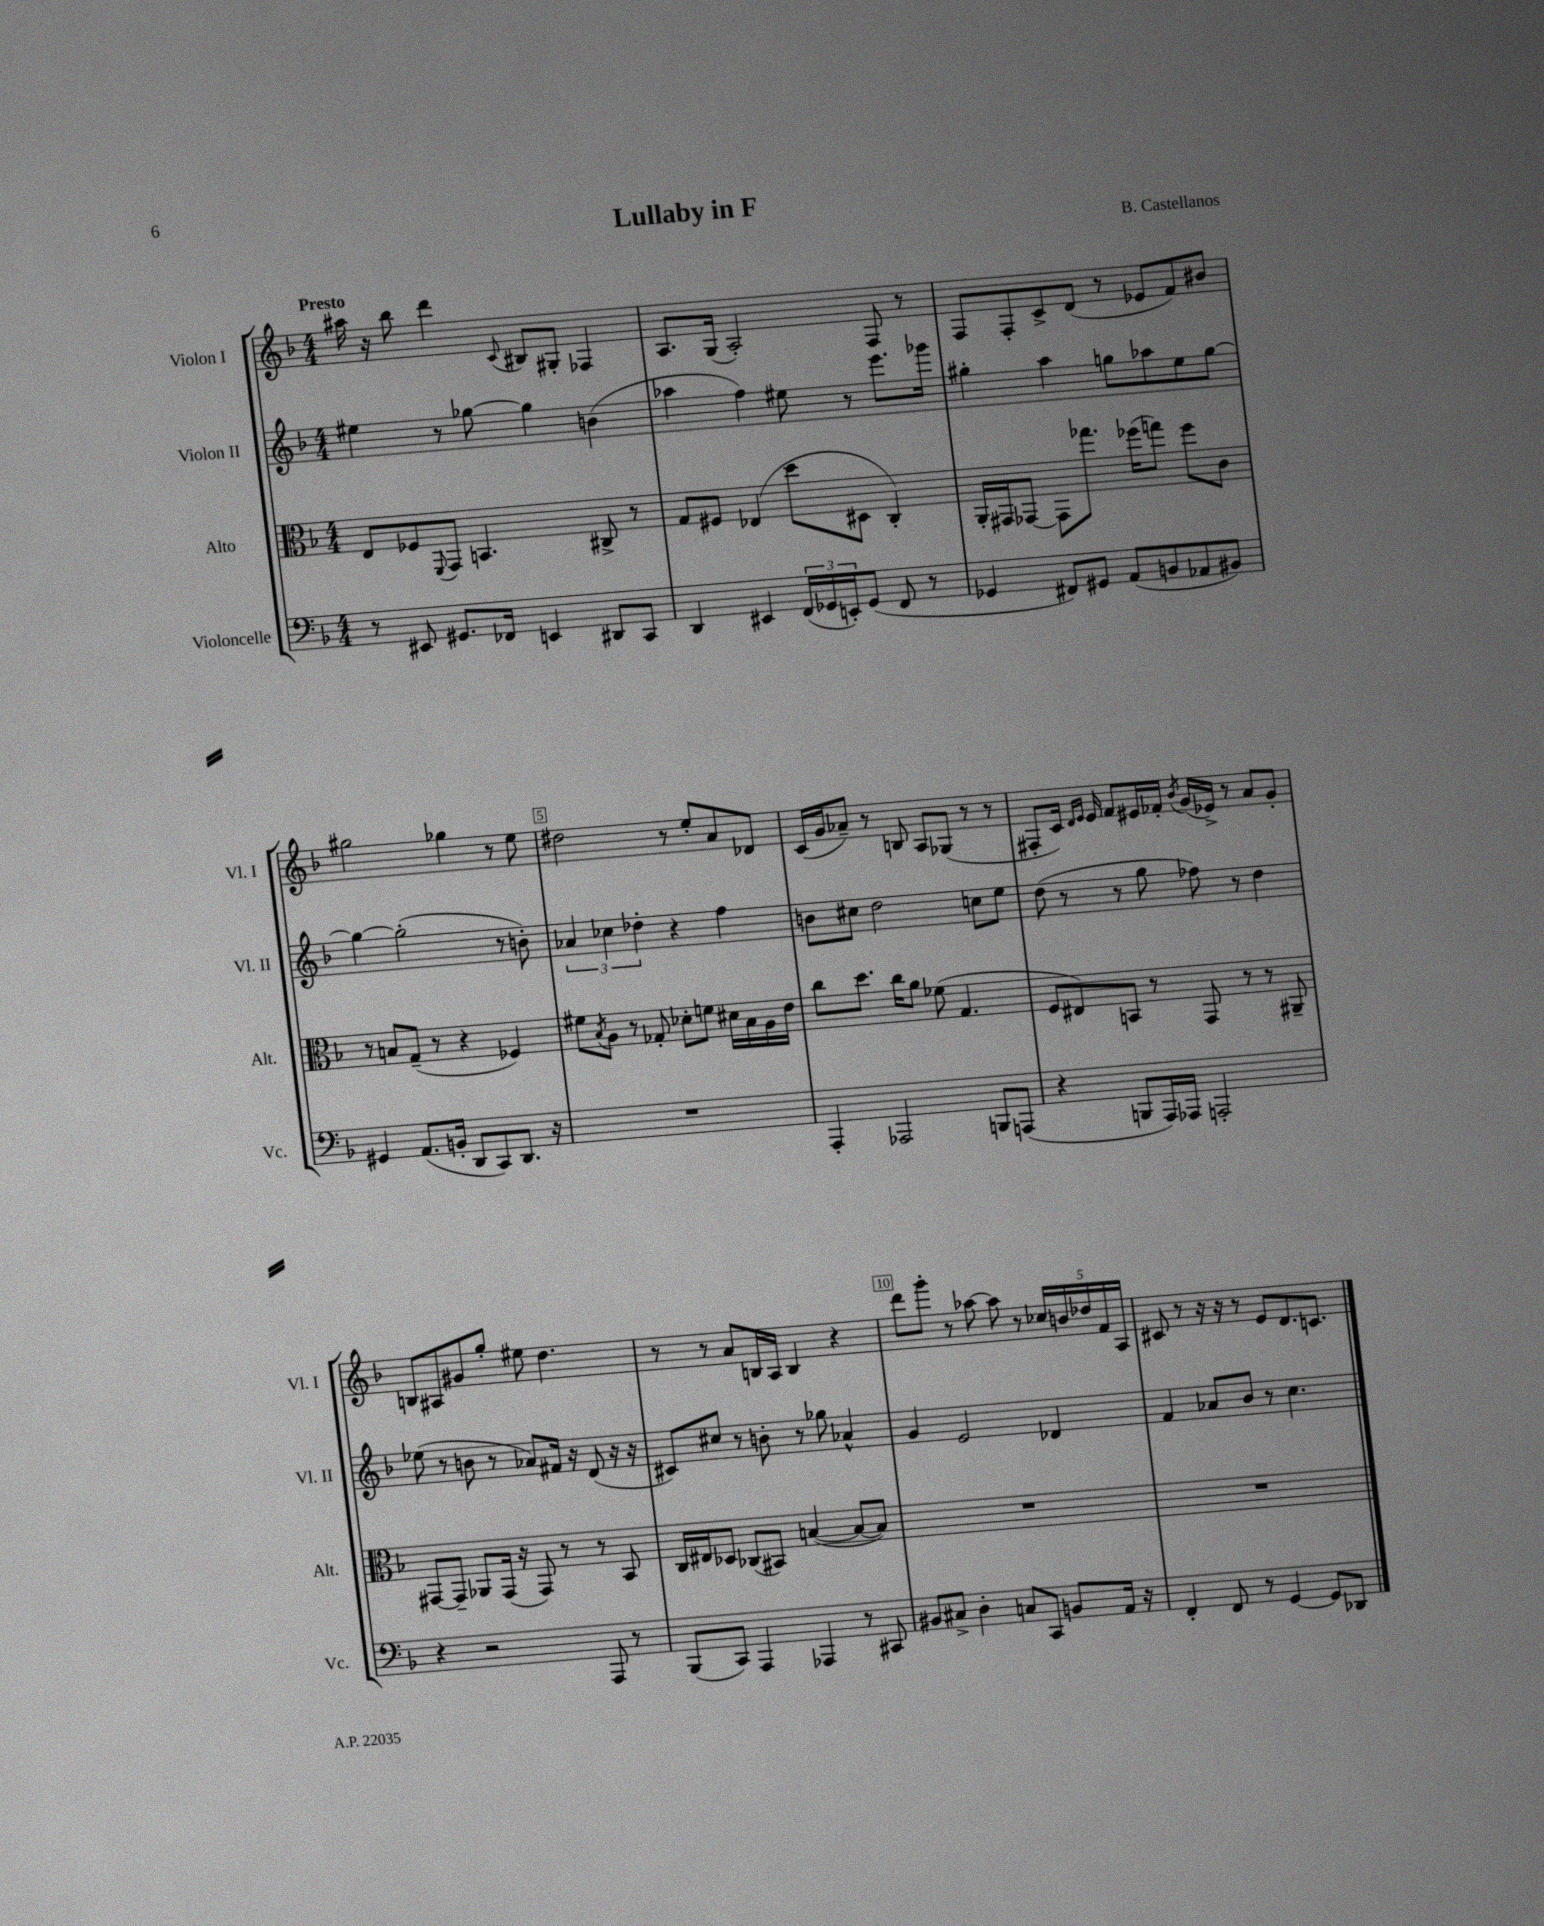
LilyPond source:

\header { title = "Lullaby in F" composer = "B. Castellanos" }
<<
\new StaffGroup <<
\new Staff = "s0" \with { instrumentName = "Violon I" shortInstrumentName = "Vl. I" } {
    \clef treble \key f \major \numericTimeSignature \time 4/4 \tempo "Presto"
    ais''16 r16 bes''8 d'''4 \appoggiatura { c'8 } bis8 gis8-. fes4 |
    a8. g16( a2-.) f8 r8 |
    f8 f8-. c'8-> d'8( r8 ees'8 f'8) bis'8 |
    gis''2 ges''4 r8 e''8 |
    dis''2 r8 e''8-. a'8 des'8 |
    c'16( g'16 aes'8--) r8 b8 a8 ges8( r8 r8 |
    fis8-. c'16) \grace { d'16 e'16 } e'16 f'8 eis'16 fes'16-. \acciaccatura { bes'8 } g'16( ees'16->) r8 a'8 g'8-. |
    b8 ais8 gis'8 g''8-. eis''8 d''4. |
    r8 r8 a'8 b16 a16 b4 r4 |
    d'''8 g'''8-. r8 aes''8~ aes''8 r8 \tuplet 5/4 { ces''16 b'16 des''16 f'16 a16 } |
    cis'8 r8 r16 r16 r8 e'8 d'8. c'8. \bar "|." |
}
\new Staff = "s1" \with { instrumentName = "Violon II" shortInstrumentName = "Vl. II" } {
    \clef treble \key f \major \numericTimeSignature \time 4/4
    eis''4 r8 ges''8~ ges''4 b'4( |
    aes''4 f''4) eis''8 r8 e'''8. ges'''16 |
    gis''4-. a''4 g''8 aes''8 e''8 g''8~ |
    g''4~ g''2-.( r8 b'8-.) |
    \tuplet 3/2 { aes'4 ces''4 des''4-. } r4 f''4 |
    b'8 cis''8 d''2 c''8 e''8 |
    d''8( r8 r8 g''8 fes''8) r8 d''4 |
    ees''8( r8 b'8 r8 aes'8) fis'16 r16 d'8( r16 r16 |
    cis'8) cis''8 r8 b'8-. r8 ges''8 aes'4-^ |
    g'4 e'2 des'4 |
    f'4 aes'8 bes'8 r8 c''4. \bar "|." |
}
\new Staff = "s2" \with { instrumentName = "Alto" shortInstrumentName = "Alt." } {
    \clef alto \key f \major \numericTimeSignature \time 4/4
    e8 fes8 \appoggiatura { f,8 } g,8 b,4. cis8-> r8 |
    g8 fis8 ees4( d''8 dis8 c4-.) |
    a,16-. gis,16 ges,8~ ges,8 ges''8. fes''16( g''8) fes''8 c'8 |
    r8 b8 g8--( r8 r4 fes4) |
    fis'8 \acciaccatura { bes8 } a8 r8 ges8-. des'8-. f'8 dis'16 bes16 a16 e'16 |
    c''8 d''8. c''16 a'8 fes'8( g4. |
    f8 eis8) b,8 r8 g,8 r8 r8 ais,8-- |
    gis,8~ gis,8-- aes,8 gis,16( r16 gis,8) r8 r8 bes,8 |
    c16 eis16 des8 ces8( bis,8) b4~( b8~ b8) |
    R1 |
    R1 \bar "|." |
}
\new Staff = "s3" \with { instrumentName = "Violoncelle" shortInstrumentName = "Vc." } {
    \clef bass \key f \major \numericTimeSignature \time 4/4
    r8 eis,8 gis,8. fes,16 e,4 dis,8 c,8 |
    d,4 eis,4 \tuplet 3/2 { f,16( ges,16 e,16-.) } ges,8( f,8 r8 |
    ges,4 fis,8) gis,8 a,8( b,8 aes,8 bis,8) |
    gis,4 a,8.( b,16-. d,8 c,8) d,8. r16 |
    R1 |
    a,,4-. aes,,2 b,,8 a,,8( |
    r4 b,,8 a,,16) aes,,16 a,,2-. |
    r4 r2 a,,8 r8 |
    bes,,8( c,8) a,,4 aes,,4 r8 cis,8 |
    bis,8 cis8-> d4-. c8 c,8 b,8 a,16 r16 |
    f,4-. f,8 r8 g,4~ g,8 des,8 \bar "|." |
}
>>
>>
\layout { \context { \Score \override BarNumber.break-visibility = ##(#f #t #t) barNumberVisibility = #(every-nth-bar-number-visible 5) \override BarNumber.stencil = #(make-stencil-boxer 0.1 0.3 ly:text-interface::print) } }
